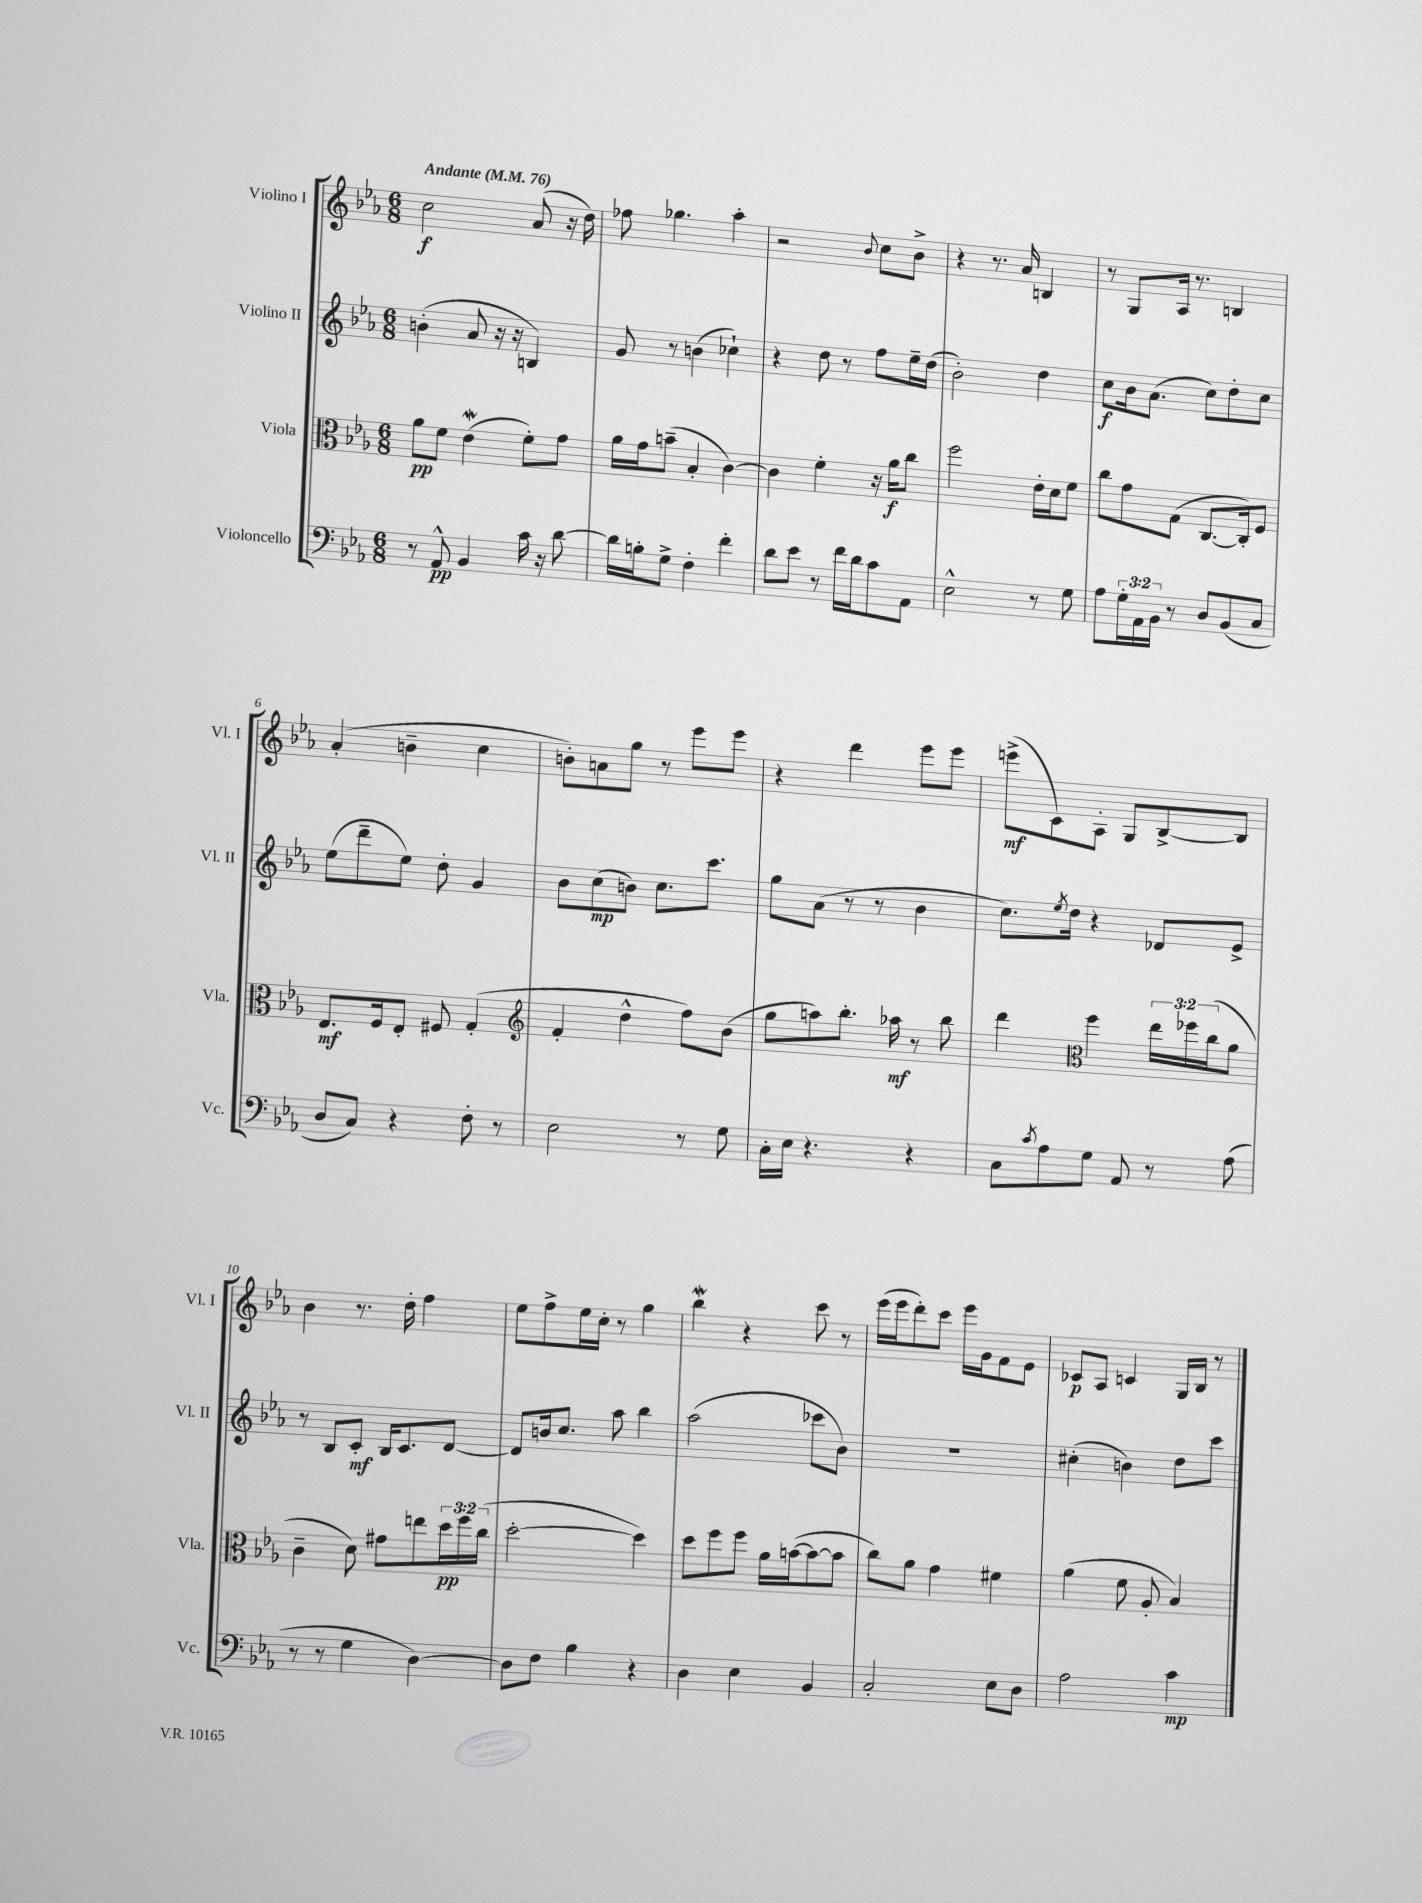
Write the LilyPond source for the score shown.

<<
\new StaffGroup <<
\new Staff = "s0" \with { instrumentName = "Violino I" shortInstrumentName = "Vl. I" } {
    \clef treble \key ees \major \numericTimeSignature \time 6/8 \tempo "Andante" 4 = 76
    c''2\f aes'8( r16 d''16) |
    fes''8 ges''4. aes''4-. |
    r2 \appoggiatura { bes'8 } c''8 bes'8-> |
    r4 r8. aes'16 b4 |
    r8 g8 aes16 r8. b4 |
    aes'4-.( b'4-- c''4 |
    b'8-.) a'8 g''8 r8 ees'''8 ees'''8 |
    r4 d'''4 ees'''8 ees'''8 |
    e'''8->\mf( c'8) aes8-. g8 bes8~-> bes8 |
    bes'4 r8. d''16-. f''4 |
    ees''8 f''8-> ees''16 c''16-. r8 g''4 |
    bes''4\mordent r4 c'''8 r8 |
    ees'''16( ees'''16 d'''8-.) c'''8 ees'''16 g'16 f'8 ees'8 |
    ces'8\p aes8 c'4 g16 bes16 r8 \bar "|." |
}
\new Staff = "s1" \with { instrumentName = "Violino II" shortInstrumentName = "Vl. II" } {
    \clef treble \key ees \major \numericTimeSignature \time 6/8
    b'4-.( aes'8 r16 r16 b4) |
    g'8 r8 b'4( ces''4-!) |
    r4 d''8 r8 f''8 ees''16-- d''16( |
    bes'2-.) d''4 |
    c''8\f bes'16 aes'8.( c''8) d''8-. c''8 |
    ees''8( d'''8-- ees''8) d''8-. g'4 |
    bes'8 c''8\mp( b'8) c''8. c'''8. |
    g''8 aes'8( r8 r8 bes'4 |
    c''8.) \acciaccatura { ees''8 } d''16 r4 des'8 ees'8-> |
    r8 bes8 c'8-.\mf bes16 c'8. d'8~ |
    d'8 b'16 c''8. aes''8 bes''4 |
    aes''2( ces'''8 bes'8) |
    r2. |
    cis''4-.( b'4) d''8 c'''8 \bar "|." |
}
\new Staff = "s2" \with { instrumentName = "Viola" shortInstrumentName = "Vla." } {
    \clef alto \key ees \major \numericTimeSignature \time 6/8 \override Staff.TupletNumber.text = #tuplet-number::calc-fraction-text
    aes'8\pp f'8 ees'4\mordent( f'8-.) g'8 |
    aes'16 g'16 b'8--( bes4-. c'4~) |
    c'4 f'4-. r16 aes'16\f c''8 |
    f''2 ees'16-. d'16 f'8 |
    c''8 g'8 g8( c8.~ c16-.) f8 |
    ees8.\mf f16 ees8-. fis8 g4-.( |
    \clef treble f'4-. d''4-^ f''8) bes'8( |
    g''8 a''8) bes''8.-. aes''16\mf r8 bes''8 |
    d'''4 \clef alto f''4 \tuplet 3/2 { ees''16 fes''16 c''16( } aes'8 |
    c'4-- d'8) gis'8 e''8 \tuplet 3/2 { d''16\pp f''16 c''16( } |
    d''2~-. d''4) |
    d''8 f''8 f''8 aes'16 b'16~( b'8~ b'8 |
    c''8) aes'8 g'4 fis'4 |
    aes'4( f'8 aes8-. bes4) \bar "|." |
}
\new Staff = "s3" \with { instrumentName = "Violoncello" shortInstrumentName = "Vc." } {
    \clef bass \key ees \major \numericTimeSignature \time 6/8 \override Staff.TupletNumber.text = #tuplet-number::calc-fraction-text
    r8 aes,8-^\pp bes,4 c'16 r16 d'8~ |
    d'16 b16-. g8-> f4-. f'4-. |
    d'8 ees'8 r8 f'16 d'16 c'8 aes,8 |
    ees2-^ r8 g8 |
    aes8 \tuplet 3/2 { g16-. aes,16 bes,16 } r8 d8 bes,8( c8 |
    d8 c8) r4 f8-. r8 |
    ees2 r8 g8 |
    c16-. ees16 r4. r4 |
    c8 \acciaccatura { c'8 } aes8 g8 aes,8 r8 aes8( |
    r8 r8 g4 d4~) |
    d8 f8 bes4 r4 |
    d4 ees4 bes,4 |
    c2-. ees8 d8 |
    aes2 c'4\mp \bar "|." |
}
>>
>>
